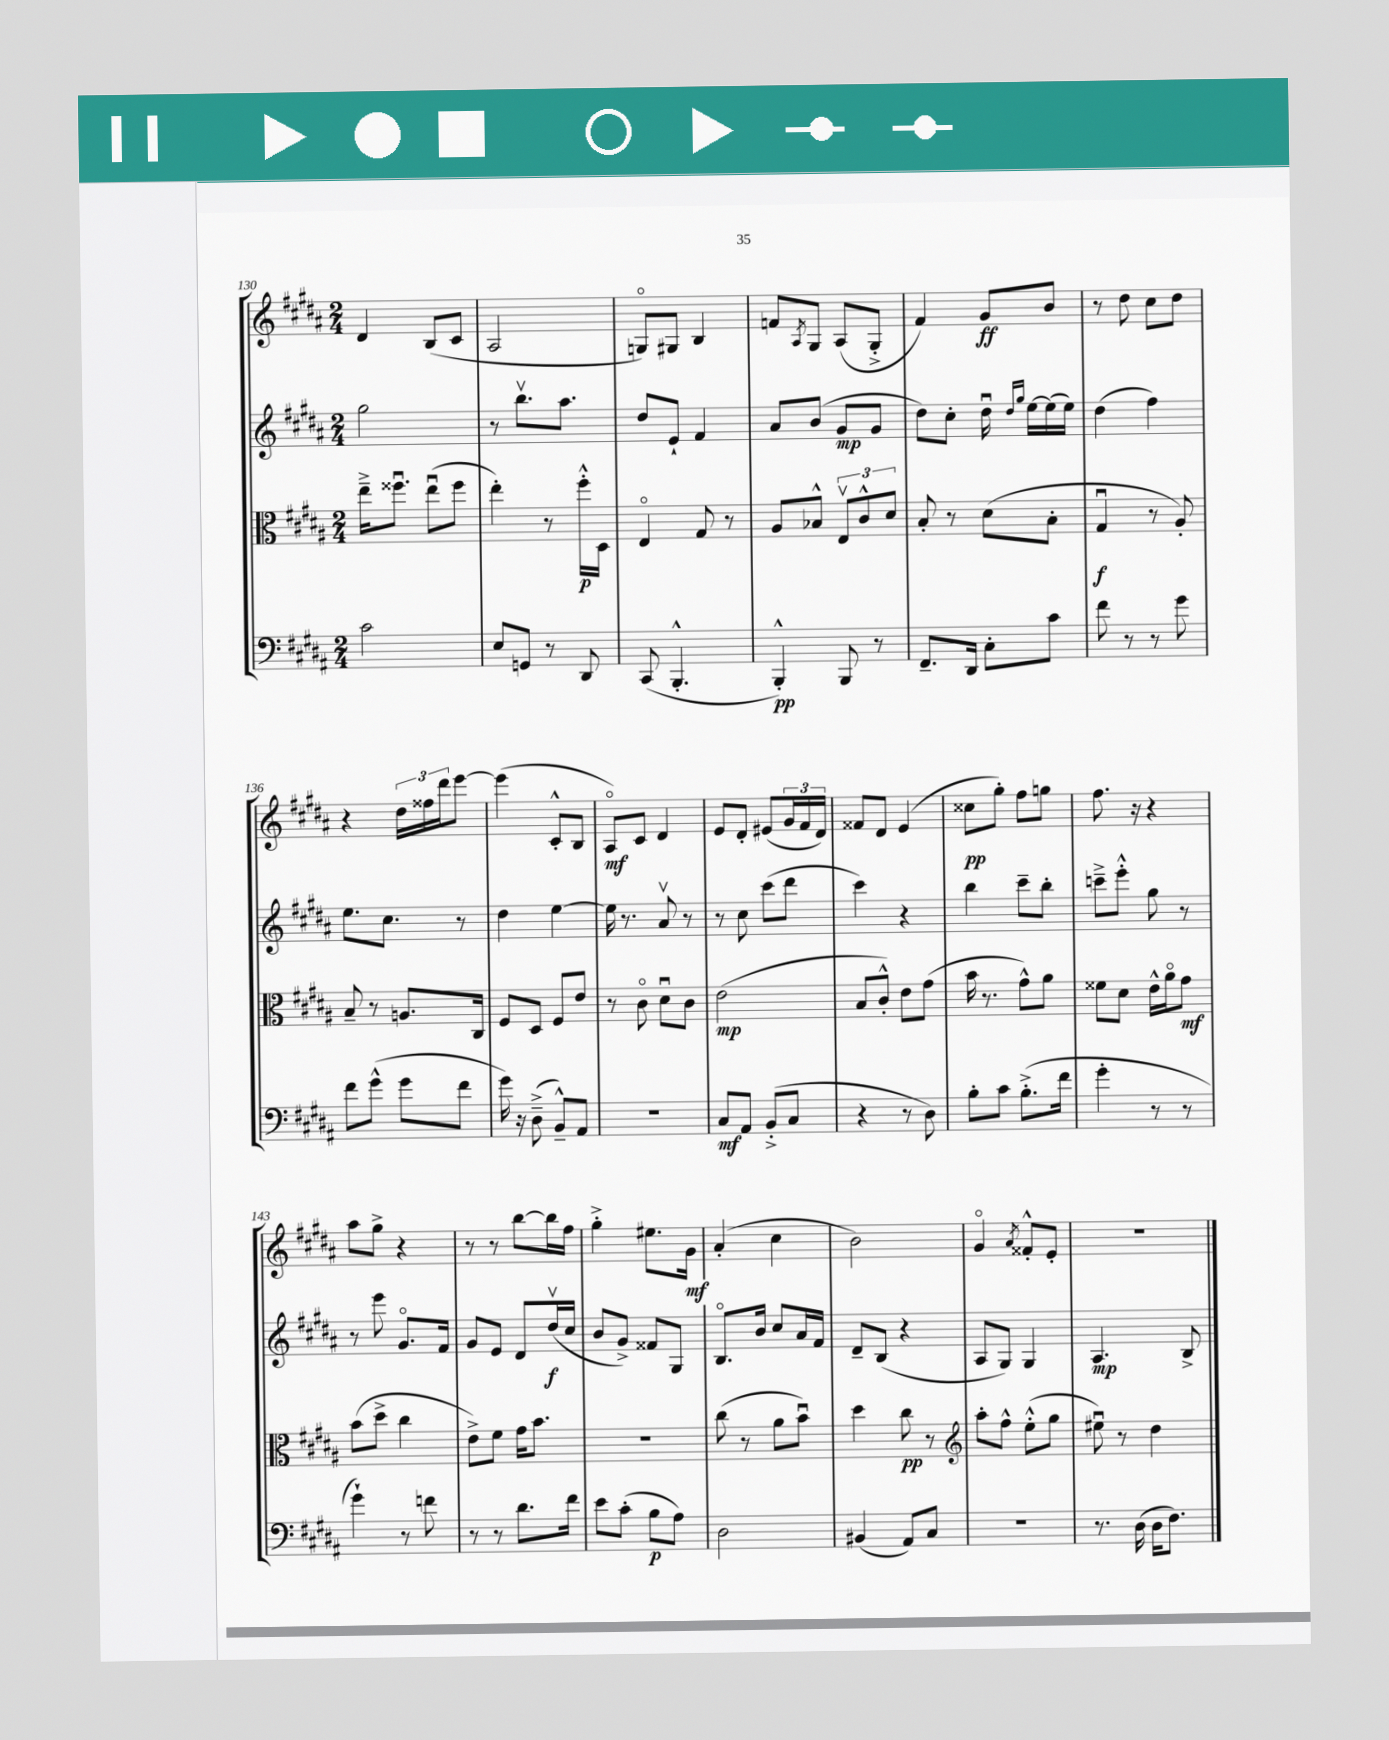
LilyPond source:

<<
\new StaffGroup <<
\new Staff = "s0" {
    \clef treble \key b \major \numericTimeSignature \time 2/4
    dis'4 b8( cis'8 |
    ais2 |
    g8\flageolet) gis8 b4 |
    f'8 \acciaccatura { ais8 } gis8 ais8( gis8-.-> |
    fis'4) gis'8\ff b'8 |
    r8 dis''8 cis''8 dis''8 |
    r4 \tuplet 3/2 { dis''16 fisis''16 dis'''16 } e'''8~ |
    e'''4( cis'8-.-^ b8 |
    ais8\flageolet\mf) cis'8 dis'4 |
    e'8 dis'8-. eis'8( \tuplet 3/2 { gis'16 fis'16 dis'16) } |
    fisis'8 dis'8 e'4( |
    cisis''8\pp gis''8-.) fis''8 g''8 |
    fis''8. r16 r4 |
    ais''8 gis''8-> r4 |
    r8 r8 b''8~ b''16 fis''16 |
    gis''4-.-> eis''8. gis'16\mf |
    ais'4-.( cis''4 |
    b'2) |
    gis'4\flageolet \acciaccatura { ais'8 } fisis'8-.-^ e'8-. |
    R2 \bar "|." |
}
\new Staff = "s1" {
    \clef treble \key b \major \numericTimeSignature \time 2/4
    gis''2 |
    r8 b''8.\upbow ais''8. |
    dis''8 e'8-! fis'4 |
    ais'8 b'8( gis'8\mp gis'8 |
    dis''8) cis''8-. dis''16\downbow \grace { dis''16 gis''16 } e''16~ e''16( e''16) |
    dis''4( fis''4) |
    e''8. cis''8. r8 |
    dis''4 e''4~ |
    e''16 r8. ais'8\upbow r8 |
    r8 cis''8 cis'''8( dis'''8 |
    cis'''4) r4 |
    b''4 cis'''8-- b''8-. |
    c'''8---> e'''8-.-^ gis''8 r8 |
    r8 e'''8 gis'8.\flageolet fis'16 |
    gis'8 e'8 dis'8 dis''16\upbow\f( cis''16 |
    b'8 gis'8->) fisis'8 gis8 |
    b8.\flageolet b'16 cis''8 ais'16 fis'16 |
    dis'8-- b8( r4 |
    ais8 gis8) gis4 |
    ais4.\mp b8-> \bar "|." |
}
\new Staff = "s2" {
    \clef alto \key b \major \numericTimeSignature \time 2/4
    e''16---> fisis''8.\downbow e''8\downbow( fisis''8 |
    e''4-.) r8 fis''16-.-^\p dis16 |
    e4\flageolet gis8 r8 |
    ais8 bes8-^ \tuplet 3/2 { e8\upbow cis'8-^ dis'8 } |
    b8-. r8 dis'8( b8-. |
    gis4\downbow\f r8 ais8-.) |
    b8-- r8 a8. cis16 |
    fis8 dis8 fis8 e'8 |
    r8 cis'8\flageolet dis'8\downbow cis'8 |
    e'2\mp( |
    b8 cis'8-.-^) e'8 gis'8( |
    b'16 r8. gis'8-^) ais'8 |
    fisis'8 dis'8 e'16-^ ais'16\flageolet gis'8\mf |
    b'8( dis''8-> cis''4 |
    e'8->) fis'8 gis'16 b'8. |
    R2 |
    cis''8( r8 ais'8 b'8\downbow) |
    dis''4 cis''8\pp r8 |
    \clef treble ais''8-. fis''8-^ e''8-.-^( gis''8 |
    eis''8\downbow) r8 dis''4 \bar "|." |
}
\new Staff = "s3" {
    \clef bass \key b \major \numericTimeSignature \time 2/4
    cis'2 |
    e8 g,8 r8 dis,8 |
    cis,8( b,,4.-.-^ |
    b,,4-.-^\pp) b,,8 r8 |
    fis,8.-- dis,16 cis8-. cis'8 |
    fis'8 r8 r8 gis'8 |
    fis'8 gis'8-^( gis'8 fis'8 |
    gis'16) r16 dis8--->( b,8---^) ais,8 |
    r2 |
    cis8\mf ais,8 b,8-.->( cis8 |
    r4 r8 dis8) |
    b8-. cis'8 b8.-.->( fis'16 |
    gis'4-. r8 r8 |
    gis'4-!) r8 f'8 |
    r8 r8 dis'8. fis'16 |
    e'8 cis'8-.( b8\p ais8) |
    dis2 |
    bis,4( ais,8) cis8 |
    R2 |
    r8. dis16( dis16 fis8.) \bar "|." |
}
>>
>>
\layout { \context { \Score currentBarNumber = #130 } }
